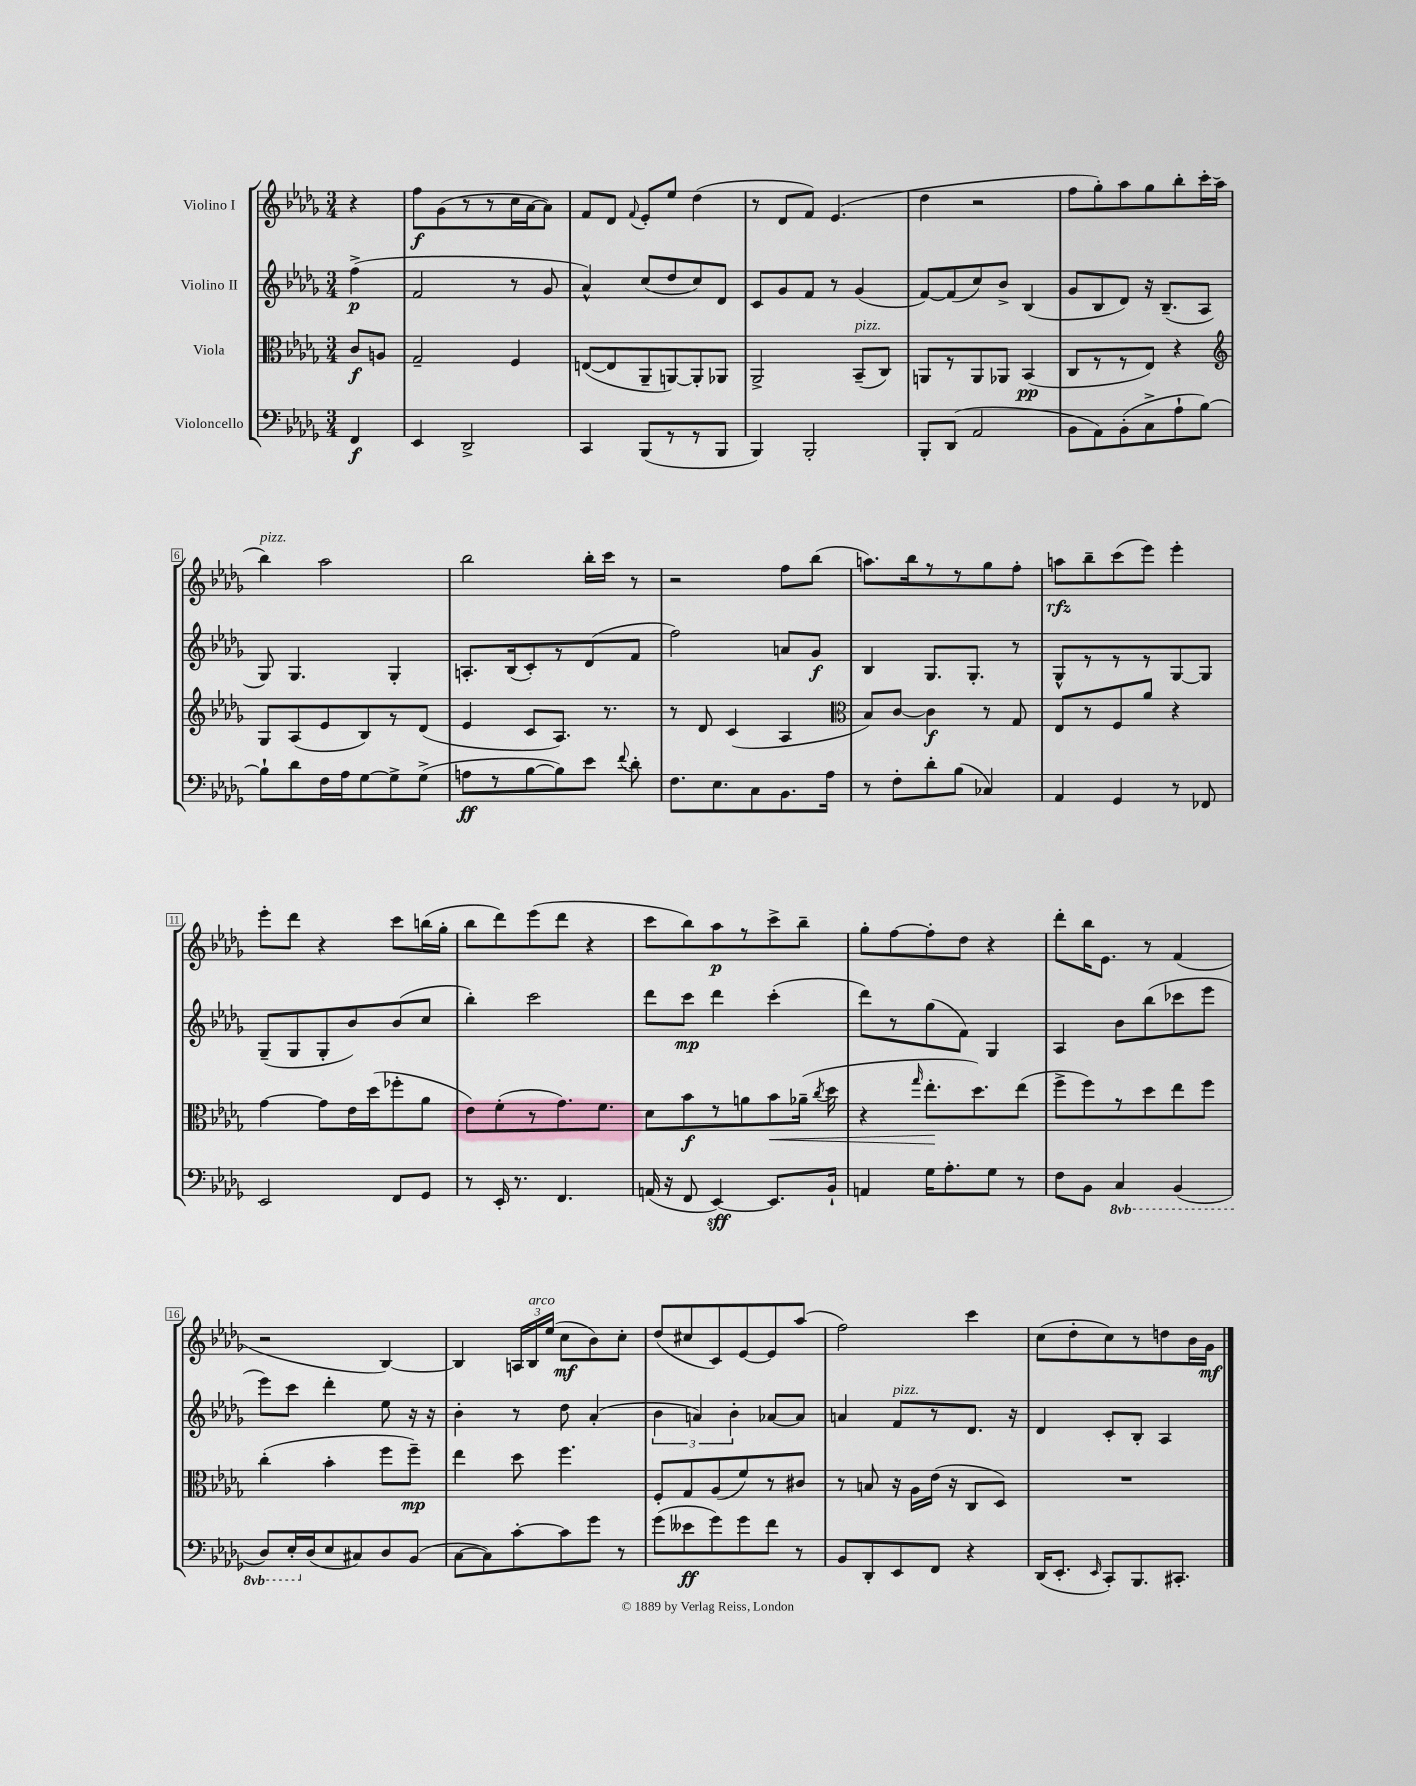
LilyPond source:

<<
\new StaffGroup <<
\new Staff = "s0" \with { instrumentName = "Violino I" } {
    \clef treble \key des \major \numericTimeSignature \time 3/4 \partial 4
    \autoBeamOff r4 |
    f''8[\f ges'8( r8 r8 c''16 aes'16~ aes'8]) |
    f'8[ des'8] \appoggiatura { f'8 } ees'8[-. ees''8] des''4( |
    r8 des'8[ f'8]) ees'4.( |
    des''4 r2 |
    f''8[ ges''8-.) aes''8 ges''8 bes''8-. c'''16-. aes''16]( |
    bes''4^\markup { \italic "pizz." }) aes''2 |
    bes''2 bes''16[-. c'''16] r8 |
    r2 f''8[ bes''8]( |
    a''8.[) bes''16 r8 r8 ges''8 f''8]-. |
    a''8[\rfz bes''8-- c'''8( ees'''8]) ees'''4-. |
    ees'''8[-. des'''8] r4 c'''8[ b''16( ges''16]-. |
    bes''8[ des'''8) ees'''8( des'''8] r4 |
    c'''8[ bes''8) aes''8\p r8 c'''8-> bes''8]-- |
    ges''8[-. f''8~ f''8-. des''8] r4 |
    des'''8[-. bes''16 ees'8.] r8 f'4( |
    r2 bes4~) |
    bes4 \tuplet 3/2 { a16[ bes16^\markup { \italic "arco" } ees''16]( } c''8[\mf bes'8) c''8]-. |
    des''8[( cis''8 c'8) ees'8~ ees'8 aes''8]( |
    f''2) c'''4 |
    c''8[( des''8-. c''8) r8 d''8 bes'16 ges'16]\mf \bar "|." |
}
\new Staff = "s1" \with { instrumentName = "Violino II" } {
    \clef treble \key des \major \numericTimeSignature \time 3/4 \partial 4
    \autoBeamOff f''4->\p( |
    f'2 r8 ges'8 |
    aes'4-^) c''8[( des''8 c''8) des'8] |
    c'8[ ges'8 f'8] r8 ges'4( |
    f'8[~) f'8( c''8) bes'8]-> bes4( |
    ges'8[ bes8 des'8]) r16 bes8.[--( aes8] |
    ges8) ges4. ges4-. |
    a8.[-. bes16( c'8-.) r8 des'8( f'8] |
    f''2) a'8[ ges'8]\f |
    bes4 ges8.[ ges8.]-. r8 |
    ges8[-^ r8 r8 r8 ges8~ ges8] |
    ges8[--( ges8 ges8-. bes'8) bes'8( c''8] |
    bes''4-.) c'''2 |
    des'''8[ c'''8]\mp des'''4 c'''4-.( |
    des'''8[) r8 ges''8( f'8]) ges4 |
    aes4 bes'8[ bes''8( ces'''8 ees'''8] |
    ees'''8[) c'''8] des'''4-. ees''8 r16 r16 |
    bes'4-. r8 des''8 aes'4-.( |
    \tuplet 3/2 { bes'4 a'4) bes'4-. } aes'8[~ aes'8] |
    a'4 f'8[^\markup { \italic "pizz." } r8 des'8.] r16 |
    des'4 c'8[-. bes8]-. aes4 \bar "|." |
}
\new Staff = "s2" \with { instrumentName = "Viola" } {
    \clef alto \key des \major \numericTimeSignature \time 3/4 \partial 4
    \autoBeamOff c'8[\f a8] |
    ges2-- f4 |
    e8[~( e8 aes,8-- a,8~) a,8-. aes,8] |
    aes,2-> bes,8[--^\markup { \italic "pizz." }( c8]) |
    a,8[ r8 a,8 aes,8] bes,4\pp( |
    c8[ r8 r8 ees8]) r4 |
    \clef treble ges8[ aes8( ees'8 bes8) r8 des'8]( |
    ees'4 c'8[ aes8.]) r8. |
    r8 des'8 c'4( aes4 |
    \clef alto bes8[) c'8]~ c'4\f r8 ges8 |
    ees8[ r8 f8 aes'8] r4 |
    ges'4~ ges'8[ ees'16 des''16( fes''8-. aes'8] |
    ees'8[) f'8-.( r8 ges'8.) f'8.] |
    des'8[ bes'8\f r8 a'8 bes'8\< aes'16]--( \acciaccatura { c''8 } des''16 |
    r4 \grace { ges''16 } ees''8.[-.\! des''8.) ees''8]( |
    f''8[-> f''8) r8 des''8 ees''8 f''8] |
    c''4-.( bes'4-. f''8[ f''8]--\mp) |
    ees''4 des''8 f''4. |
    f8[-. ges8 aes8( f'8) r8 cis'8] |
    r8 b8 r16 aes16[ ees'16]( r16 c8[ des8]) |
    R2. \bar "|." |
}
\new Staff = "s3" \with { instrumentName = "Violoncello" } {
    \clef bass \key des \major \numericTimeSignature \time 3/4 \set Staff.ottavationMarkups = #ottavation-simple-ordinals \partial 4
    \autoBeamOff f,4\f |
    ees,4 des,2-> |
    c,4 bes,,8[( r8 r8 bes,,8] |
    bes,,4) bes,,2-. |
    bes,,8[-. des,8]( aes,2 |
    bes,8[ aes,8) bes,8-.( c8-> aes8-! bes8]~) |
    bes8[-! des'8 f16 aes16 ges8~ ges8-> ges8]->( |
    a8[\ff r8 bes8~ bes8) ees'8] \appoggiatura { f'8 } des'8-. |
    f8.[ ees8. c8 bes,8. aes16] |
    r8 f8[-. des'8-. bes8]( ces4) |
    aes,4 ges,4 r8 fes,8 |
    ees,2 f,8[ ges,8] |
    r8 ees,16-. r8. f,4. |
    a,16( r16 f,8 ees,4~\sff) ees,8.[ bes,16]-! |
    a,4 ges16[ aes8.-. ges8] r8 |
    f8[ bes,8] \ottava #-1 c,4 bes,,4( |
    des,8[) ees,16-. \ottava #0 des16( ees8 cis8) des8 bes,8]( |
    c8[~ c8) c'8~-. c'8 ges'8] r8 |
    ges'8[( eeses'8\ff ges'8) ges'8 f'8] r8 |
    bes,8[ des,8-. ees,8 f,8] r4 |
    des,16[( ees,8.]-. \grace { ees,16 } c,8[-.) bes,,8. cis,8.]-. \bar "|." |
}
>>
>>
\layout { \context { \Score \override BarNumber.stencil = #(make-stencil-boxer 0.1 0.3 ly:text-interface::print) } }
